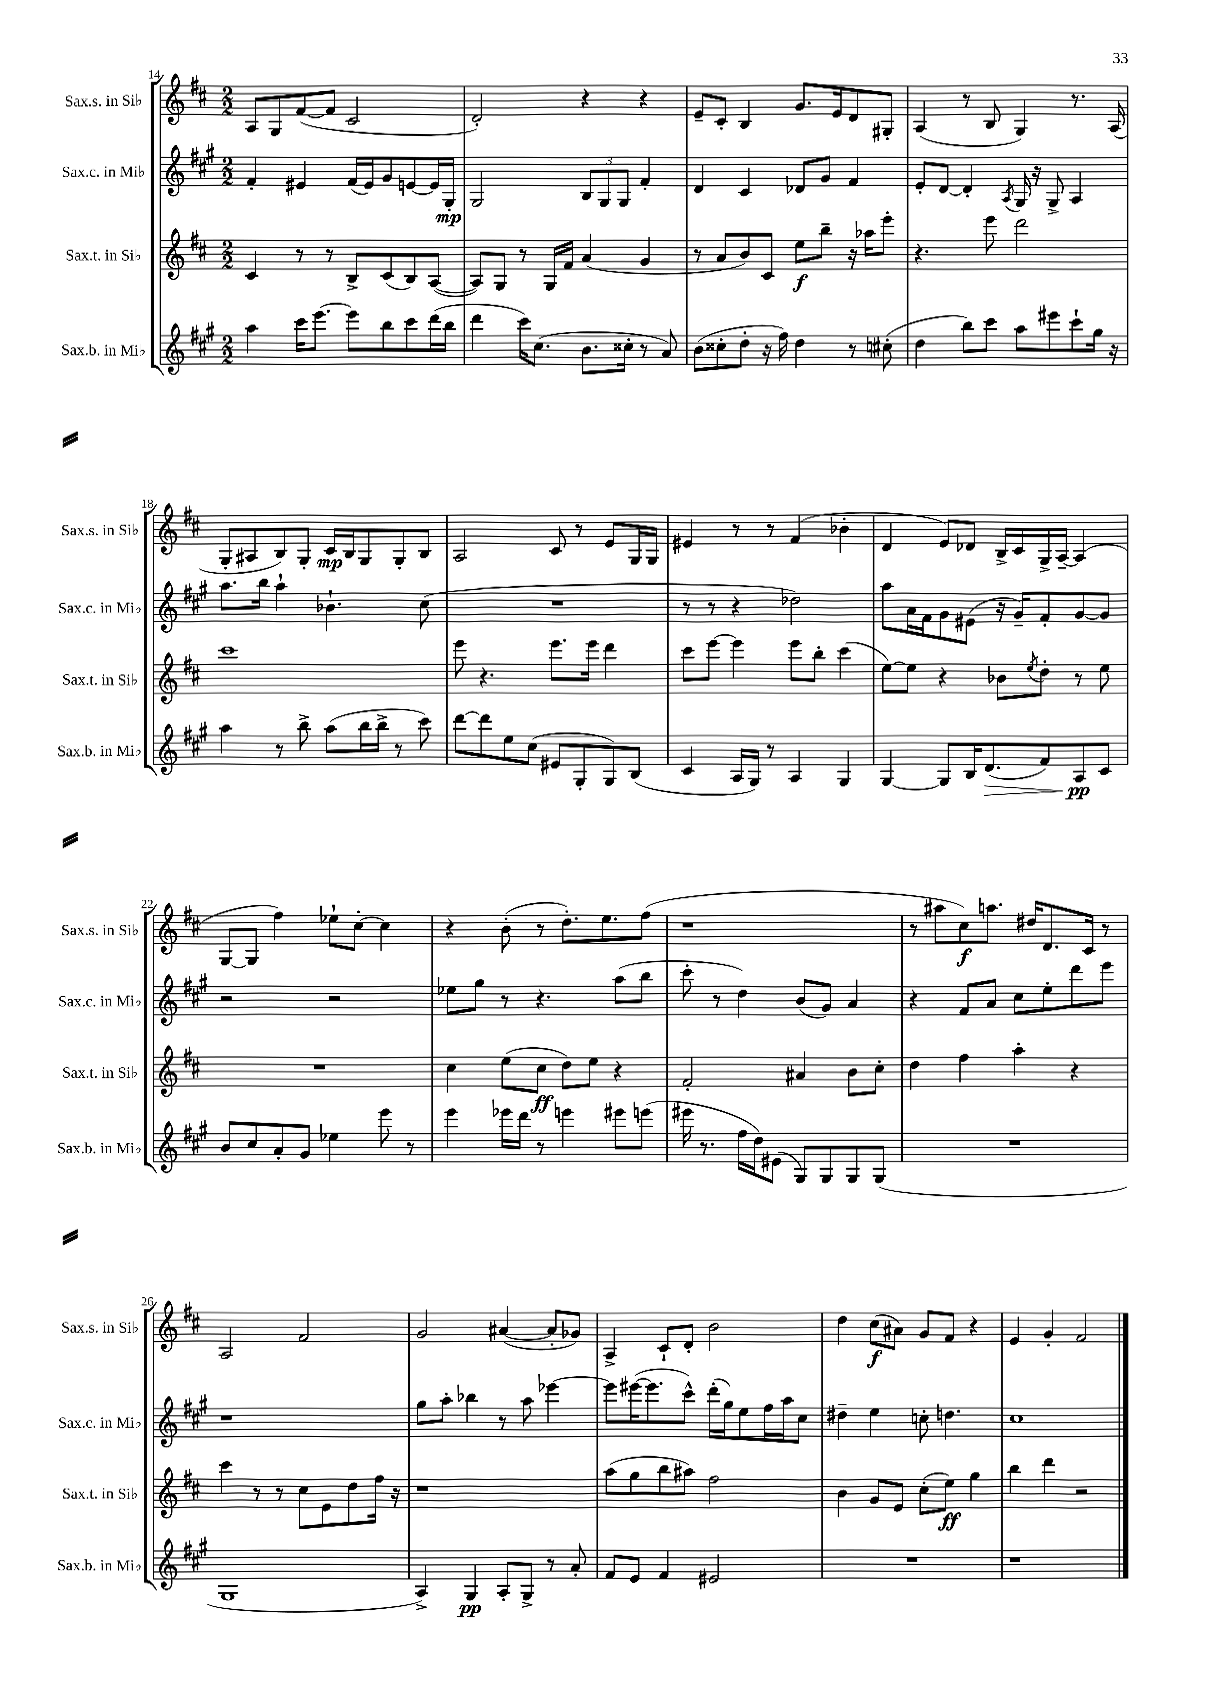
<<
\new StaffGroup <<
\new Staff = "s0" \with { instrumentName = "Sax.s. in Sib" shortInstrumentName = "Sax.s. in Sib" } {
    \clef treble \key d \major \numericTimeSignature \time 2/2
    a8 g8 fis'8~( fis'8 cis'2 |
    d'2-.) r4 r4 |
    e'8-- cis'8-. b4 g'8. e'16 d'8 gis8-. |
    a4( r8 b8 g4) r8. a16( |
    g8-. ais8 b8) g8-. cis'16\mp b16 g8 g8-. b8 |
    a2 cis'8 r8 e'8 g16 g16 |
    eis'4 r8 r8 fis'4( bes'4-. |
    d'4 e'8) des'8 b16-> cis'16 g16-> a16~-- a4( |
    g8~ g8 fis''4) ees''8-! cis''8~-. cis''4 |
    r4 b'8-.( r8 d''8.-.) e''8. fis''8( |
    r1 |
    r8 ais''8 cis''8\f) a''8. dis''16 d'8. cis'16 r8 |
    a2 fis'2 |
    g'2 ais'4~( ais'8-. ges'8) |
    a4-> cis'8-! d'8-. b'2 |
    d''4 cis''8\f( ais'8) g'8 fis'8 r4 |
    e'4 g'4-. fis'2 \bar "|." |
}
\new Staff = "s1" \with { instrumentName = "Sax.c. in Mib" shortInstrumentName = "Sax.c. in Mib" } {
    \clef treble \key a \major \numericTimeSignature \time 2/2
    fis'4-. eis'4 fis'16( eis'16) gis'8 e'8~ e'16 gis16-.\mp |
    gis2 \tuplet 3/2 { b8 gis8 gis8 } fis'4-. |
    d'4 cis'4 des'8 gis'8 fis'4 |
    e'8-. d'8~ d'4-. \acciaccatura { a8 } gis16 r16 gis8-> a4 |
    a''8. b''16 a''4-! bes'4.-! cis''8( |
    R1 |
    r8 r8 r4 des''2) |
    a''8 a'16 fis'16 gis'8 eis'8( r16 gis'16--) fis'8-. gis'8~ gis'8 |
    r2 r2 |
    ees''8 gis''8 r8 r4. a''8( b''8 |
    cis'''8-. r8 d''4) b'8( gis'8) a'4 |
    r4 fis'8 a'8 cis''8 e''8-. d'''8 e'''8 |
    r1 |
    gis''8 a''8-. bes''4 r8 a''8 ees'''4~ |
    ees'''8 eis'''16~( eis'''8. cis'''8-^) d'''16-.( gis''16) e''8 fis''16 a''16 cis''8 |
    dis''4-- e''4 c''8-. d''4. |
    cis''1 \bar "|." |
}
\new Staff = "s2" \with { instrumentName = "Sax.t. in Sib" shortInstrumentName = "Sax.t. in Sib" } {
    \clef treble \key d \major \numericTimeSignature \time 2/2
    cis'4 r8 r8 b8-> cis'8( b8) a8~( |
    a8) g8 r8 g16 fis'16 a'4( g'4 |
    r8 a'8 b'8) cis'8 e''8\f b''8-- r16 aes''16 e'''8-. |
    r4. e'''8 d'''2 |
    cis'''1 |
    e'''8 r4. e'''8. e'''16 d'''4 |
    cis'''8 e'''8~ e'''4 e'''8 b''8-. cis'''4( |
    e''8~) e''8 r4 bes'8 \acciaccatura { e''8 } d''8-. r8 e''8 |
    R1 |
    cis''4 e''8( cis''8\ff d''8) e''8 r4 |
    fis'2-. ais'4 b'8 cis''8-. |
    d''4 fis''4 a''4-. r4 |
    cis'''4 r8 r8 cis''8 e'8 d''8 fis''16 r16 |
    r1 |
    a''8( g''8 b''8 ais''8) fis''2 |
    b'4 g'8 e'8 cis''8-.( e''8\ff) g''4 |
    b''4 d'''4 r2 \bar "|." |
}
\new Staff = "s3" \with { instrumentName = "Sax.b. in Mib" shortInstrumentName = "Sax.b. in Mib" } {
    \clef treble \key a \major \numericTimeSignature \time 2/2
    a''4 cis'''16 e'''8.~ e'''8 b''8 cis'''8 d'''16( b''16 |
    d'''4 cis'''16) cis''8.( b'8. cisis''16-. r8 a'8) |
    b'8( cisis''8-. d''8-. r16 fis''16) d''4 r8 cis''8-.( |
    d''4 b''8) cis'''8 a''8 eis'''8 cis'''8-! gis''16 r16 |
    a''4 r8 b''8-> a''8( b''16 b''16-> r8 cis'''8) |
    d'''8~ d'''8 e''8 cis''8( eis'8 gis8-. gis8) b8( |
    cis'4 a16 gis16) r8 a4 gis4 |
    gis4~ gis8 b16 d'8.\>( fis'8) a8\pp\! cis'8 |
    b'8 cis''8 a'8-. gis'8 ees''4 e'''8 r8 |
    e'''4 ees'''16 d'''16 r8 e'''4 eis'''8 e'''8( |
    eis'''16 r8. fis''16 d''16) eis'8( gis8) gis8 gis8 gis8( |
    R1 |
    gis1 |
    a4->) gis4\pp a8-. gis8-> r8 a'8-. |
    fis'8 e'8 fis'4 eis'2 |
    R1 |
    r1 \bar "|." |
}
>>
>>
\layout { \context { \Score currentBarNumber = #14 } }
